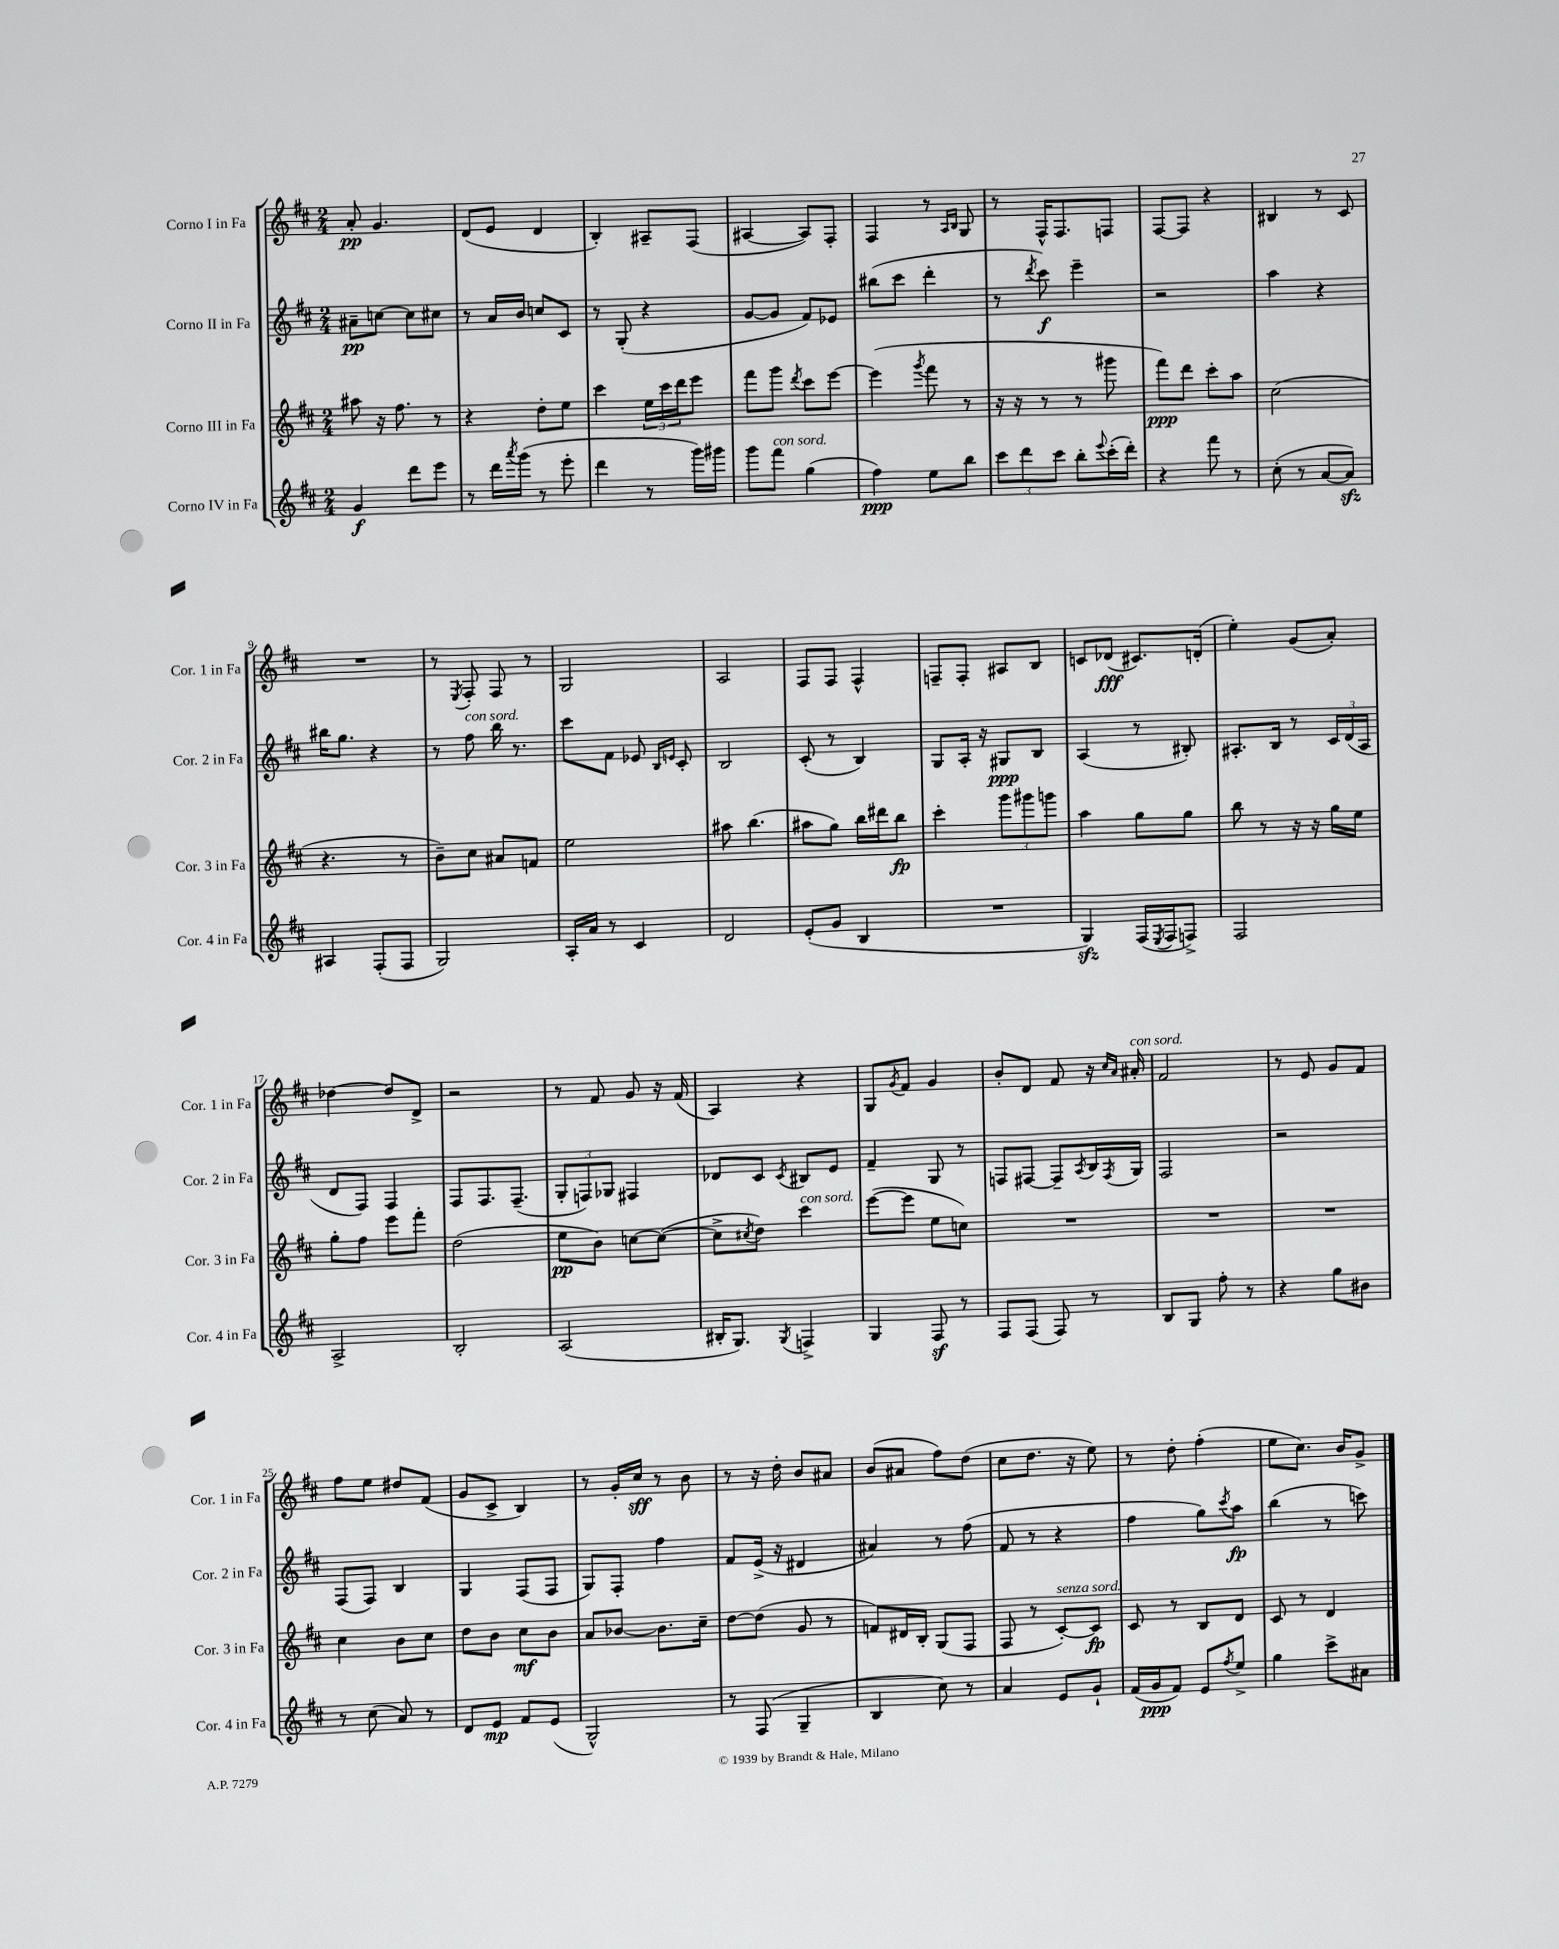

**kern	**kern	**kern	**kern
*staff4	*staff3	*staff2	*staff1
*clefG2	*clefG2	*clefG2	*clefG2
*k[f#c#]	*k[f#c#]	*k[f#c#]	*k[f#c#]
*M2/4	*M2/4	*M2/4	*M2/4
4g	8aa#	8a#~	8a'
.	16r	[8cc	4.g
.	8.ff#	.	.
8ddd	.	8cc]	.
8eee	8r	8cc#	.
=	=	=	=
8r	4r	8r	(8d
16ddd	.	16a	8e
8qaaa	.	.	.
(16ggg	.	16b	.
8r	8dd'	8cc	4d
8eee'	8ee	8c#	.
=	=	=	=
4ddd	4ccc#	8r	4B')
.	.	(8G'	.
8r	24ee	4r	8A#~
.	24ccc#	.	.
.	24ddd	.	.
16ggg)	8eee	.	(8F#
16ggg#	.	.	.
=	=	=	=
8ggg	8fff#	[8g	[4A#
8fff#	8ggg	8g]	.
.	8qddd	.	.
(4gg	8ccc#	8f#)	8A#])
.	[8eee	8e-	8F#'
=	=	=	=
4ff#)	(4eee]	(8bb#	4F#
.	.	8ccc#	.
.	8qggg	.	.
8ee	8fff#	4ddd'	8r
.	.	.	16qqA
.	.	.	16qqB
8bb	8r	.	8G
=	=	=	=
12ccc#	16r	8r	8r
.	16r	.	.
12ddd	.	.	.
.	.	8qddd	.
.	8r	8ccc#)	16F#^^
12ccc#	.	.	.
.	.	.	8.F#
8bb'	8r	4eee~	.
8qqeee	.	.	.
(16ccc#'	8ggg#	.	8F
16ddd')	.	.	.
=	=	=	=
4r	8fff#)	2r	[8F#
.	8ddd	.	8F#]
8fff#	8ccc#'	.	4r
8r	8aa	.	.
=	=	=	=
(8cc#'	(2cc#	4aa	4B#
8r	.	.	.
[8a	.	4r	8r
8a])	.	.	8c#
=	=	=	=
4A#	4.r	16bb#	2r
.	.	8.gg	.
(8F#'	.	4r	.
8F#	8r	.	.
=	=	=	=
2G)	8b~)	8r	8r
.	.	.	8qE
.	8cc#	8ff#	8F#'
.	8a#	16bb	8F#
.	.	8.r	.
.	8f	.	8r
=	=	=	=
16A'	2ee	8ccc#	2G
16a	.	.	.
8r	.	8f#	.
4c#	.	8e-	.
.	.	16qqB	.
.	.	16qqe	.
.	.	8c#'	.
=	=	=	=
2d	8aa#	2B	2A
.	(4.bb	.	.
=	=	=	=
(8e'	8aa#	(8c#'	8F#
8g	8gg)	8r	8F#
4B	16bb	4B)	4F#^^
.	16ddd#	.	.
.	8bb	.	.
=	=	=	=
2r	4ccc#'	8G	8F~
.	.	16A'	8F'
.	.	16r	.
.	12ggg	8G#	8A#
.	12ggg#	.	.
.	.	8B	8B
.	12ggg	.	.
=	=	=	=
4G)	4aa	(4A	8c
.	.	.	(8d-
(16F#	8gg	8r	8.c#)
8qE	.	.	.
16F#	.	.	.
8F^)	8gg	8B#')	.
.	.	.	(16d'
=	=	=	=
2F#	8bb	8.A#'	4ee')
.	8r	.	.
.	.	16B	.
.	16r	8r	(8g
.	16r	.	.
.	16gg	24c#	8a')
.	.	(24d	.
.	16ee	.	.
.	.	24A#	.
=	=	=	=
2A^	8gg'	8d	[4dd-
.	8ff#	8F#)	.
.	8eee	4F#	8dd-]
.	8fff#'	.	8d^
=	=	=	=
2B'	(2dd	8F#	2r
.	.	8.F#	.
.	.	(8.F#~	.
=	=	=	=
(2A	8ee	12G'	8r
.	.	12F)	.
.	8b)	.	8f#
.	.	12G-	.
.	[8cc	4F#	8g
.	(8cc_	.	16r
.	.	.	(16f#
=	=	=	=
16B#'	8cc^]	8d-	4A)
8.G)	.	.	.
.	8qcc#	.	.
.	8dd)	8c#	.
8qG	.	8qc#	.
4F^	4ccc#	8B#	4r
.	.	8e	.
=	=	=	=
4G	([8eee	4f#~	8G
.	.	.	8qg
.	8eee]	.	8f#
8F#	8ee	8G	4g
8r	8cc)	8r	.
=	=	=	=
8F#	2r	8F	8b'
(8F#	.	[8F#	8d
8F#)	.	8F#~]	8f#
.	.	8qA	.
8r	.	16B	16r
.	.	.	16qqcc#
.	.	8qF#	16qqa
.	.	16G	16a#'
=	=	=	=
8B	2r	2F#	2f#
8G	.	.	.
8ff#'	.	.	.
8r	.	.	.
=	=	=	=
4r	2r	2r	8r
.	.	.	8e
8gg	.	.	8g
8b#	.	.	8f#
=	=	=	=
8r	4cc#	(8F#	8ff#
(8cc#	.	8F#)	8ee
8a)	8b	4B	8dd#
8r	8cc#	.	(8f#
=	=	=	=
8d	8dd	4G	8g
8e	8b	.	8c#^
8f#	8cc#	(8F#	4B)
(8e	8b	8F#	.
=	=	=	=
2G^^)	8a	8G)	8r
.	[8b-	8F#'	16g'
.	.	.	16cc#
.	8.b-]	4ff#	8r
.	.	.	8b
.	16cc#~	.	.
=	=	=	=
8r	[8dd	8f#	8r
(8F#	(8dd]	(16e^	16r
.	.	16r	16dd'
4G~	8g	4d#	8b
.	8r	.	8a#
=	=	=	=
4B	8f)	4a#)	(8b
.	16d#	.	8a#
.	16B'	.	.
8cc#)	(8G	8r	8ff#)
8r	8F#	(8ff#	(8dd
=	=	=	=
4a	8F#	8f#	8cc#
.	8r	8r	8.dd
8e	[8c#')	4r	.
.	.	.	16r
8g`	8c#]	.	8ee)
=	=	=	=
(16f#	8c#	4ff#	8r
16g	.	.	.
8f#)	8r	.	8dd'
8e	8B	8gg)	(4ff#'
8qff#	.	8qccc#	.
8ee^	8d	8aa	.
=	=	=	=
4gg	8c#	(4bb	8ee
.	8r	.	8.cc#)
8ccc#^	4d	8r	.
.	.	.	16b
8a#	.	8ccc)	8g^
==	==	==	==
*-	*-	*-	*-
